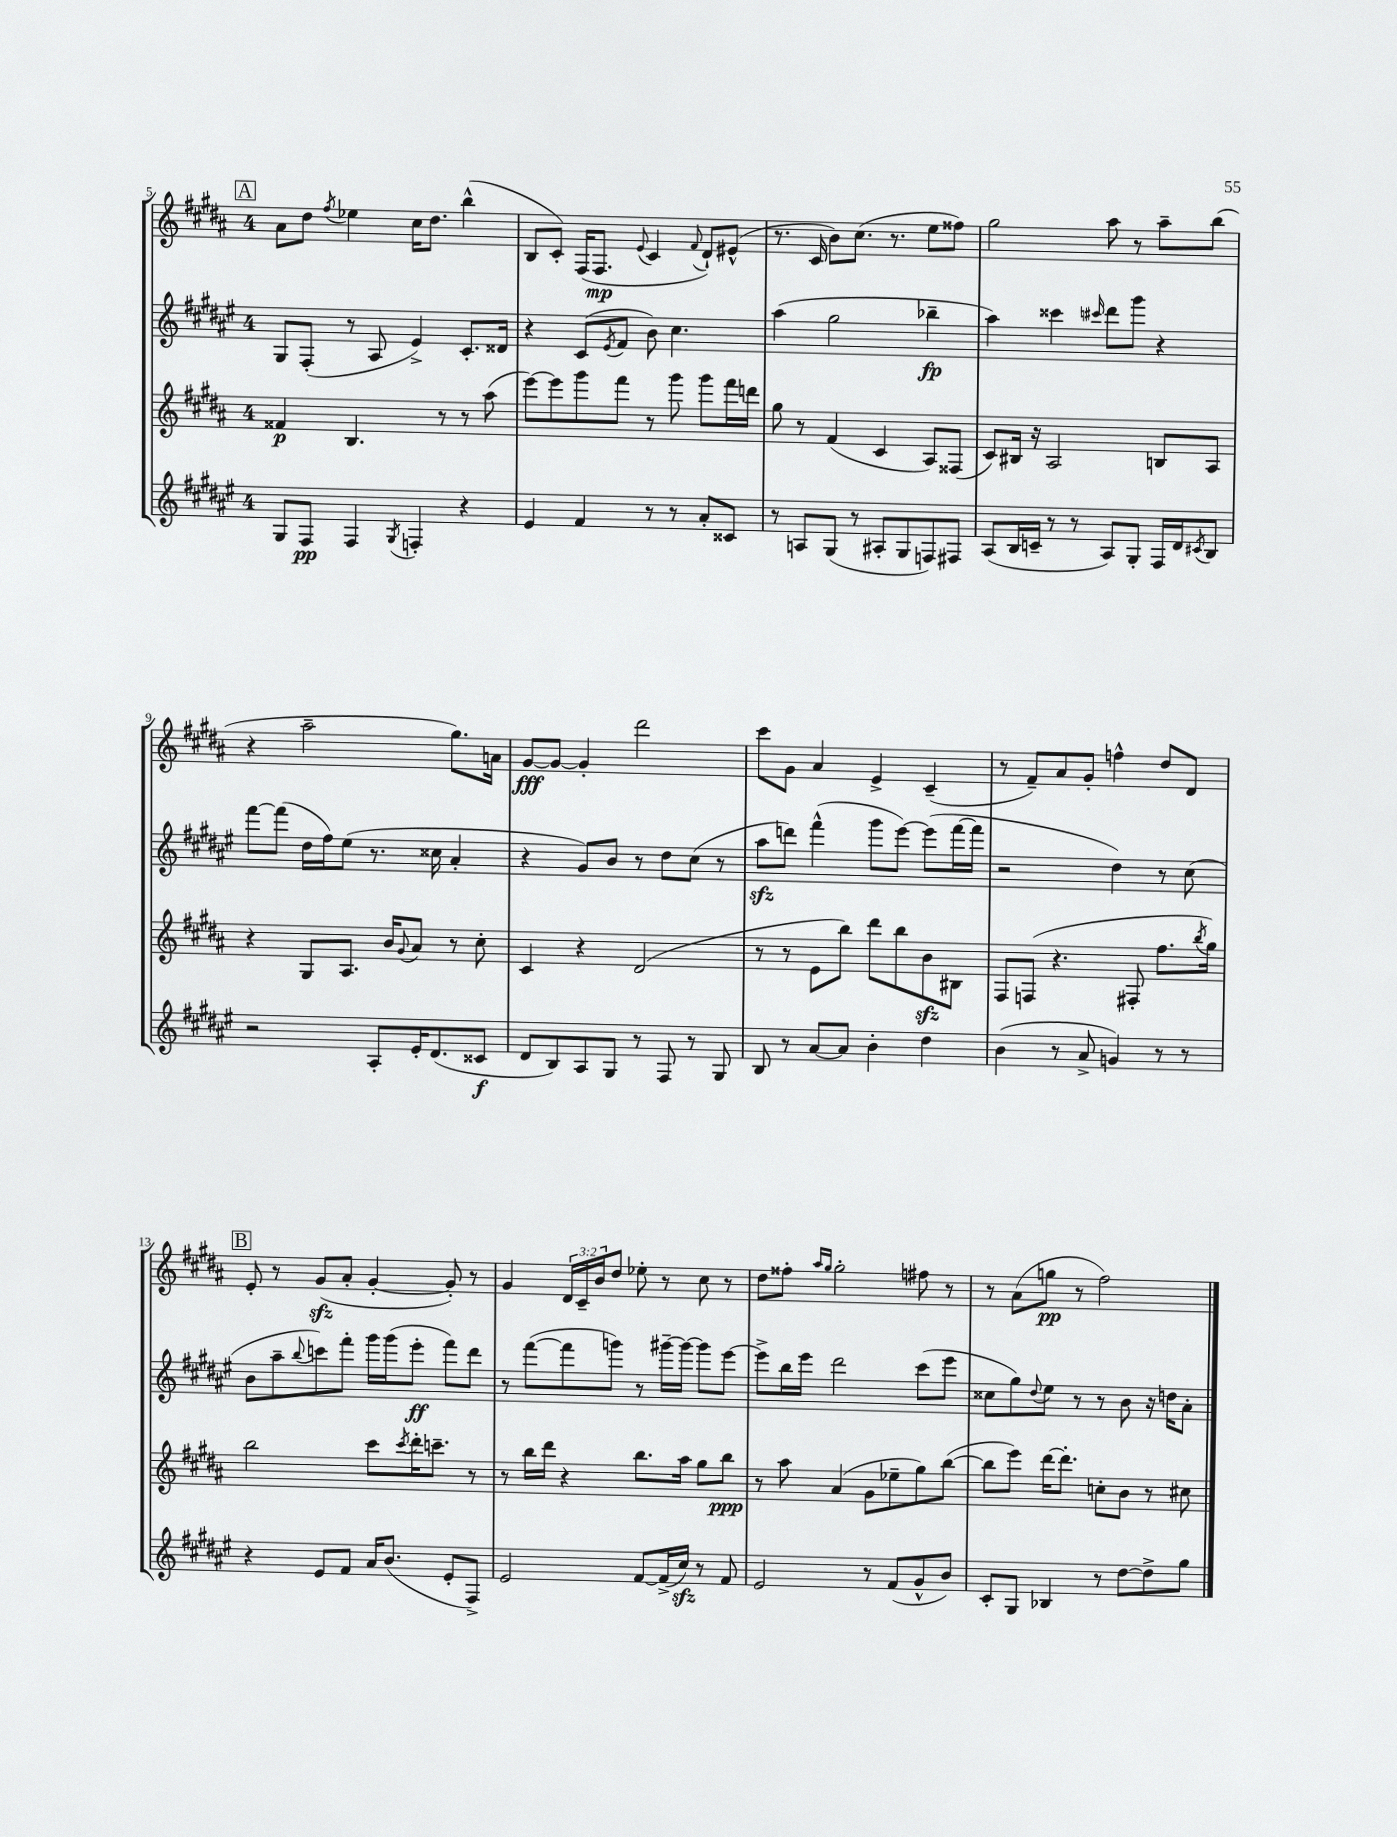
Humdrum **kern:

**kern	**kern	**kern	**kern
*staff4	*staff3	*staff2	*staff1
*clefG2	*clefG2	*clefG2	*clefG2
*k[f#c#g#d#a#e#]	*k[f#c#g#d#a#]	*k[f#c#g#d#a#e#]	*k[f#c#g#d#a#]
*M4/4	*M4/4	*M4/4	*M4/4
8G#	4f##	8G#	8a#
8F#	.	(8F#'	8dd#
.	.	.	8qff#
4F#	4.B	8r	4ee-
.	.	8A#	.
8qG#	.	.	.
4F'	.	4e#^)	16cc#
.	.	.	8.dd#
.	8r	.	.
4r	8r	8.c#'	(4bb^^
.	(8aa#	.	.
.	.	16d##	.
=	=	=	=
4e#	[8eee)	4r	8B
.	8eee]	.	8c#')
4f#	8ggg#	(8c#	(16F#
.	.	.	8.F#
.	.	8qe#	.
.	8fff#	8f#	.
.	.	.	8qqe
8r	8r	8b)	4c#
8r	8ggg#	4.cc#	.
.	.	.	8qqf#
8a#'	8ggg#	.	8d#`)
8c##	16fff#	.	(8e#^^
.	16ddd	.	.
=	=	=	=
8r	8gg#	(4aa#	8.r
8A	8r	.	.
.	.	.	16c#
(8G#	(4f#	2gg#	8b)
8r	.	.	(8.cc#
8A#'	4c#	.	.
.	.	.	8.r
8G#	.	.	.
8F)	8A#)	4bb-~	8ee
8F#	(8F##	.	8ff##)
=	=	=	=
(8A#	8c#)	4aa#)	2gg#
16B	16B#	.	.
16c~	16r	.	.
8r	2A#	4ccc##	.
8r	.	.	.
.	.	16qqccc#	.
8A#)	.	8ddd#	8aa#
8G#'	.	8ggg#	8r
16F#	8B	4r	8aa#~
16d#	.	.	.
8qc#	.	.	.
8B	8A#	.	(8bb
=	=	=	=
2r	4r	[8fff#	4r
.	.	(8fff#]	.
.	8G#	16dd#	2aa#~
.	.	16ff#)	.
.	8.A#	(8ee#	.
8A#'	.	8.r	.
.	16b	.	.
.	8qqg#	.	.
16e#'	8a#	.	.
(8.d#	.	16cc##	.
.	8r	4a#'	8.gg#)
8c##	8cc#'	.	.
.	.	.	16a
=	=	=	=
8d#	4c#	4r	[8g#
8B)	.	.	8g#_
8A#	4r	8g#)	4g#']
8G#	.	8b	.
8r	(2d#	8r	2ddd#
8F#	.	8dd#	.
8r	.	(8cc#	.
8G#	.	8r	.
=	=	=	=
8B	8r	8aa#	8ccc#
8r	8r	8ddd)	8g#
[8a#	8e	(4fff#^^	4a#
8a#]	8bb)	.	.
4b'	8ddd#	8ggg#	4e^
.	8bb	[8eee#)	.
4dd#	8b	(8eee#]	(4c#~
.	8B#	[16fff#	.
.	.	16fff#]	.
=	=	=	=
(4b	8F#	2r	8r
.	(8F	.	8f#~)
8r	4.r	.	8a#
8a#^	.	.	8g#'
4g)	.	4dd#)	4ff^^
.	8F#'	.	.
8r	8.ff#	8r	8dd#
8r	.	(8cc#	8d#
.	8qbb	.	.
.	16gg#)	.	.
=	=	=	=
4r	2bb	8b	8e'
.	.	8aa#~	8r
.	.	8qqbb	.
8e#	.	8ccc)	(8g#
8f#	.	8fff#'	8a#'
16a#	8ccc#	16ggg#	[4g#'
(8.b	.	(16ggg#	.
.	8qccc#	.	.
.	16ddd#'	8eee#'	.
.	8.ccc~	.	.
8e#'	.	8fff#)	8g#'])
8F#^)	8r	8ddd#	8r
=	=	=	=
2e#	8r	8r	4g#
.	16bb	([8fff#	.
.	16ddd#	.	.
.	4r	8fff#]	24d#
.	.	.	24c#~
.	.	.	24b
.	.	8ggg)	8dd#
[8f#	8.bb	8r	8ee-'
(16f#^]	.	[16ggg#~	8r
16cc#)	16aa#	16ggg#_	.
8r	8gg#	8ggg#]	8cc#
8f#	8bb	[8eee#	8r
=	=	=	=
2e#	8r	8eee#^]	8dd#
.	8aa#	16bb	8ff##'
.	.	16eee#	.
.	.	.	16qqaa#
.	.	.	16qqgg#
.	(4a#	2ddd#	2gg#'
8r	8g#	.	.
(8f#	8ee-~	.	.
8g#^^	8gg#)	(8ccc#	8ff#
8b)	([8bb	8eee#	8r
=	=	=	=
8c#'	8bb]	8cc##	8r
8G#	8eee)	8gg#)	(8a#
.	.	8qqdd#	.
4B-	[16ddd#	8ee#	8gg
.	8.ddd#']	.	.
.	.	8r	8r
8r	8cc'	8r	2ff#)
[8dd#	8b	8b	.
8dd#^]	8r	16r	.
.	.	16dd	.
8gg#	8cc#	8a#'	.
==	==	==	==
*-	*-	*-	*-
